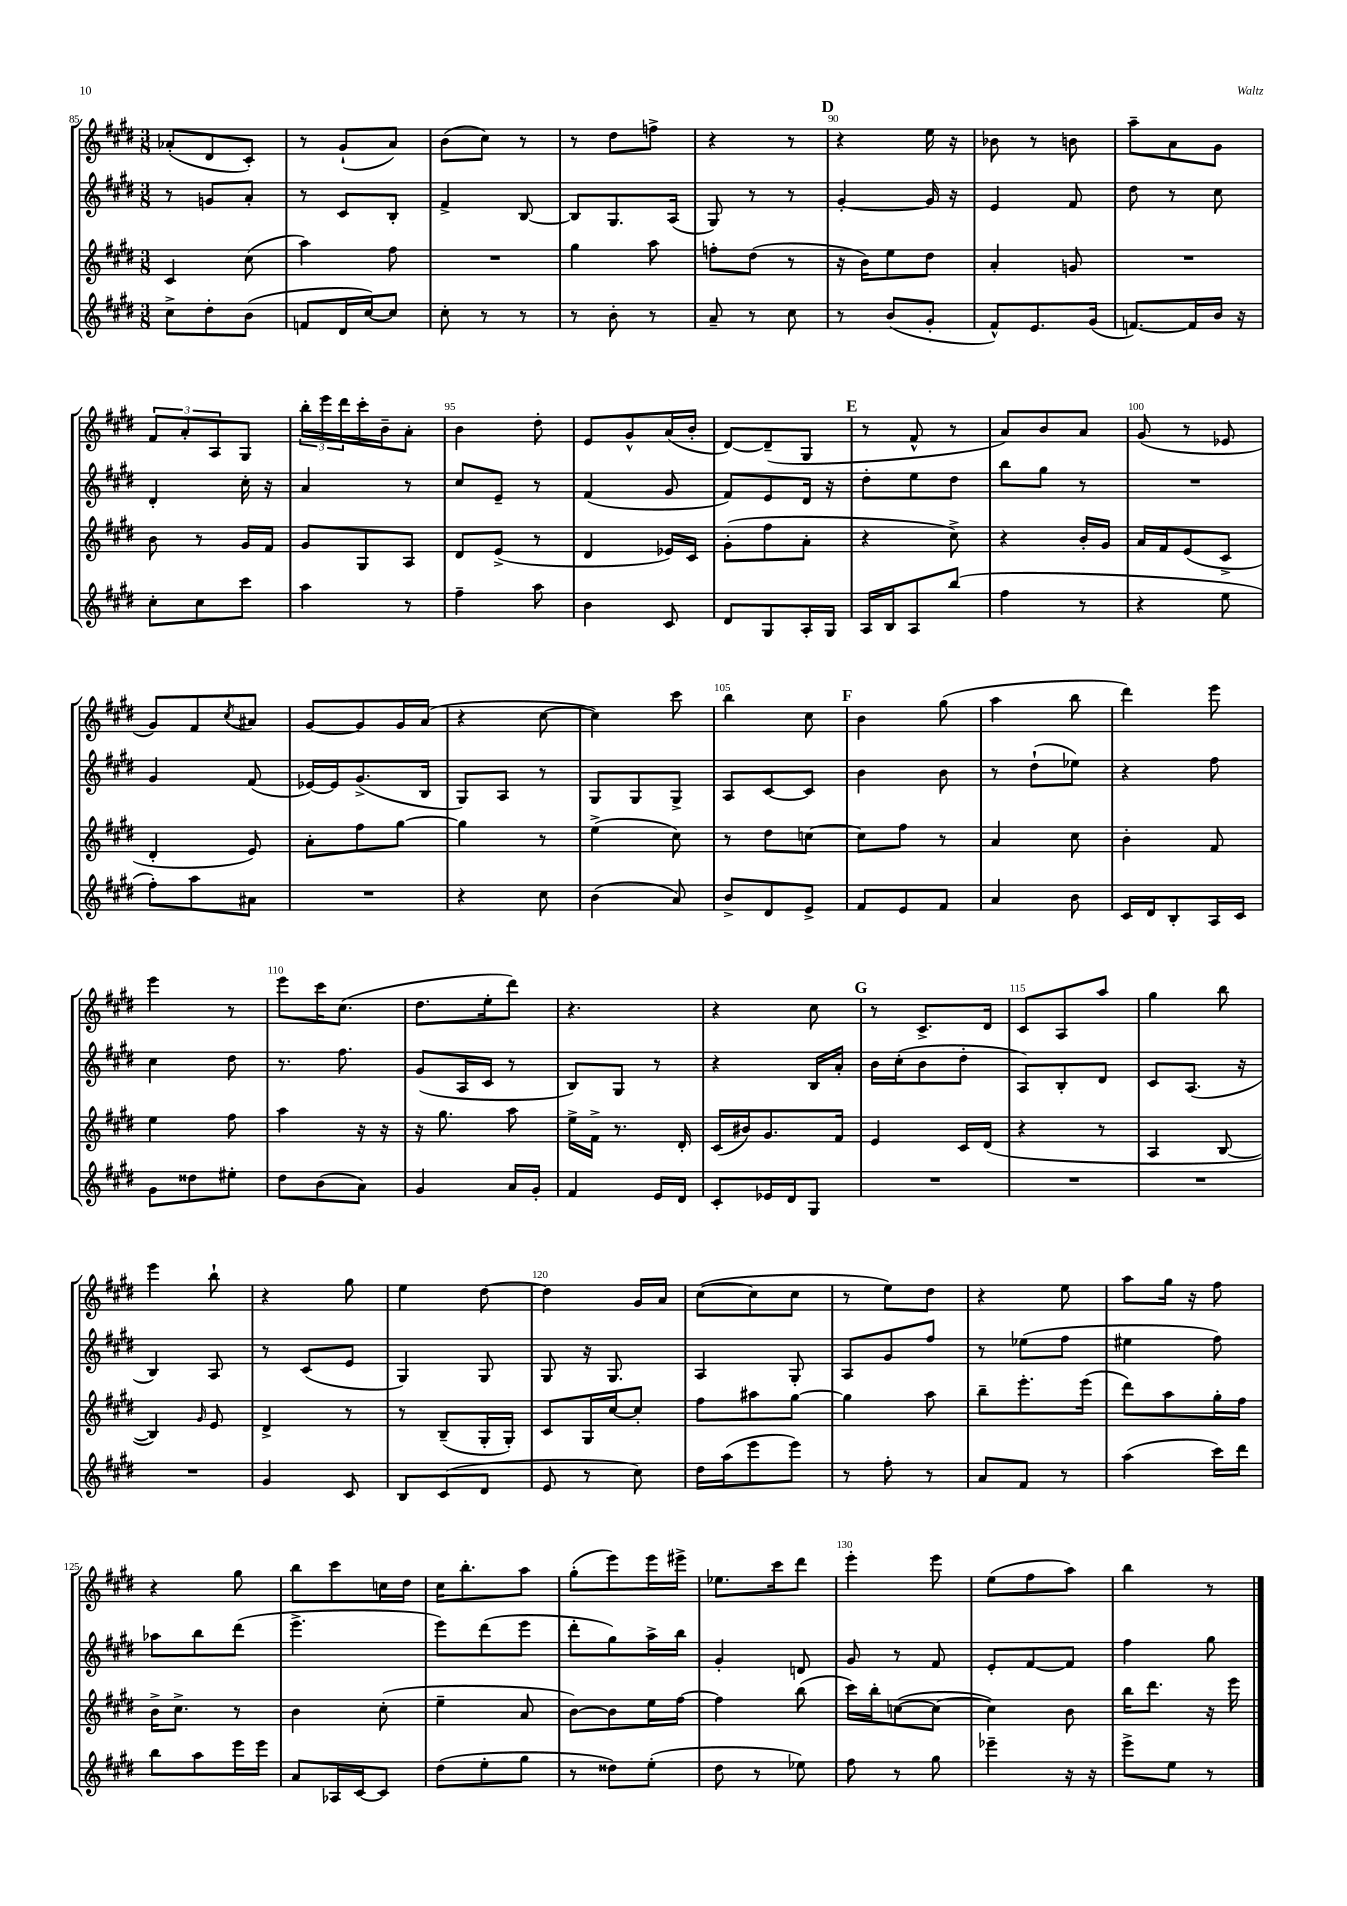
<<
\new StaffGroup <<
\new Staff = "s0" {
    \clef treble \key e \major \numericTimeSignature \time 3/8
    aes'8-.( dis'8 cis'8-.) |
    r8 gis'8-!( a'8) |
    b'8( cis''8) r8 |
    r8 dis''8 f''8-> |
    r4 r8 |
    \mark \markup { \bold "D" } r4 e''16 r16 |
    bes'8 r8 b'8 |
    a''8-- a'8 gis'8 |
    \tuplet 3/2 { fis'8 a'8-. a8 } gis8 |
    \tuplet 3/2 { b''16-. e'''16 dis'''16 } cis'''16-. b'16-- a'8-. |
    b'4 dis''8-. |
    e'8 gis'8-^ a'16( b'16-. |
    dis'8~) dis'8--( gis8 |
    \mark \markup { \bold "E" } r8 fis'8-^ r8 |
    a'8) b'8 a'8 |
    gis'8( r8 ees'8 |
    gis'8) fis'8 \acciaccatura { cis''8 } ais'8 |
    gis'8~ gis'8 gis'16 a'16( |
    r4 cis''8~ |
    cis''4) cis'''8 |
    b''4 cis''8 |
    \mark \markup { \bold "F" } b'4 gis''8( |
    a''4 b''8 |
    dis'''4) e'''8 |
    e'''4 r8 |
    e'''8 cis'''16 cis''8.( |
    dis''8. e''16-. dis'''8) |
    r4. |
    r4 cis''8 |
    \mark \markup { \bold "G" } r8 cis'8.-> dis'16 |
    cis'8 a8 a''8 |
    gis''4 b''8 |
    e'''4 b''8-! |
    r4 gis''8 |
    e''4 dis''8~ |
    dis''4 gis'16 a'16 |
    cis''8~( cis''8 cis''8 |
    r8 e''8) dis''8 |
    r4 e''8 |
    a''8 gis''16 r16 fis''8 |
    r4 gis''8 |
    b''8 cis'''8 c''16 dis''16 |
    cis''16 b''8.-. a''8 |
    gis''8-.( e'''8) e'''16 eis'''16-> |
    ees''8. cis'''16 dis'''8 |
    e'''4-. e'''8 |
    e''8( fis''8 a''8) |
    b''4 r8 \bar "|." |
}
\new Staff = "s1" {
    \clef treble \key e \major \numericTimeSignature \time 3/8
    r8 g'8 a'8-. |
    r8 cis'8 b8-. |
    fis'4-> b8~ |
    b8 gis8. a16( |
    gis8) r8 r8 |
    \mark \markup { \bold "D" } gis'4~-. gis'16 r16 |
    e'4 fis'8 |
    dis''8 r8 cis''8 |
    dis'4-. cis''16-. r16 |
    a'4 r8 |
    cis''8 e'8-- r8 |
    fis'4( gis'8 |
    fis'8) e'8 dis'16 r16 |
    \mark \markup { \bold "E" } dis''8-. e''8 dis''8 |
    b''8 gis''8 r8 |
    R4. |
    gis'4 fis'8( |
    ees'16~) ees'16 gis'8.->( b16 |
    gis8) a8 r8 |
    gis8 gis8 gis8-> |
    a8 cis'8~ cis'8 |
    \mark \markup { \bold "F" } b'4 b'8 |
    r8 dis''8-!( ees''8) |
    r4 fis''8 |
    cis''4 dis''8 |
    r8. fis''8. |
    gis'8( a16 cis'16 r8 |
    b8) gis8 r8 |
    r4 b16 a'16-. |
    \mark \markup { \bold "G" } b'16 cis''16-.( b'8 dis''8-. |
    a8) b8-. dis'8 |
    cis'8 a8.( r16 |
    b4) a8 |
    r8 cis'8( e'8 |
    gis4) gis8 |
    gis8 r16 gis8. |
    a4 gis8-. |
    a8 gis'8 fis''8 |
    r8 ees''8( fis''8 |
    eis''4 fis''8) |
    aes''8 b''8 dis'''8( |
    e'''4.-> |
    e'''8) dis'''8( e'''8 |
    dis'''8-. gis''8) a''16-> b''16 |
    gis'4-. d'8 |
    gis'8 r8 fis'8 |
    e'8-. fis'8~ fis'8 |
    fis''4 gis''8 \bar "|." |
}
\new Staff = "s2" {
    \clef treble \key e \major \numericTimeSignature \time 3/8
    cis'4 cis''8( |
    a''4) fis''8 |
    R4. |
    gis''4 a''8 |
    f''8-. dis''8( r8 |
    \mark \markup { \bold "D" } r16 b'16) e''8 dis''8 |
    a'4-. g'8 |
    R4. |
    b'8 r8 gis'16 fis'16 |
    gis'8 gis8 a8 |
    dis'8 e'8->( r8 |
    dis'4 ees'16) cis'16 |
    gis'8-.( fis''8 a'8-. |
    \mark \markup { \bold "E" } r4 cis''8->) |
    r4 b'16-. gis'16 |
    a'16 fis'16 e'8( cis'8-> |
    dis'4-. e'8) |
    a'8-. fis''8 gis''8~ |
    gis''4 r8 |
    e''4->( cis''8) |
    r8 dis''8 c''8~ |
    \mark \markup { \bold "F" } c''8 fis''8 r8 |
    a'4 cis''8 |
    b'4-. fis'8 |
    e''4 fis''8 |
    a''4 r16 r16 |
    r16 gis''8. a''8 |
    e''16-> fis'16-> r8. dis'16-. |
    cis'16( bis'16) gis'8. fis'16 |
    \mark \markup { \bold "G" } e'4 cis'16 dis'16( |
    r4 r8 |
    a4 b8~ |
    b4) \grace { gis'16 } e'8 |
    dis'4-> r8 |
    r8 b8--( gis16-. gis16-.) |
    cis'8 gis16 cis''16~ cis''8-. |
    fis''8 ais''8 gis''8~ |
    gis''4 a''8 |
    b''8-- e'''8.-. e'''16( |
    dis'''8) a''8 gis''16-. fis''16 |
    b'16-> cis''8.-> r8 |
    b'4 cis''8-.( |
    e''4-- a'8 |
    b'8~) b'8 e''16 fis''16~ |
    fis''4 b''8( |
    cis'''16) b''16-. c''8~( c''8~ |
    c''4) b'8 |
    b''16 dis'''8. r16 e'''16 \bar "|." |
}
\new Staff = "s3" {
    \clef treble \key e \major \numericTimeSignature \time 3/8
    cis''8-> dis''8-. b'8( |
    f'8 dis'16 cis''16~) cis''8 |
    cis''8-. r8 r8 |
    r8 b'8-. r8 |
    a'8-- r8 cis''8 |
    \mark \markup { \bold "D" } r8 b'8( gis'8-. |
    fis'8-^) e'8. gis'16( |
    f'8.~) f'16 b'16 r16 |
    cis''8-. cis''8 cis'''8 |
    a''4 r8 |
    fis''4-- a''8 |
    b'4 cis'8 |
    dis'8 gis8 a16-. gis16 |
    \mark \markup { \bold "E" } a16 b16 a8 b''8( |
    fis''4 r8 |
    r4 e''8 |
    fis''8-.) a''8 ais'8 |
    R4. |
    r4 cis''8 |
    b'4( a'8) |
    b'8-> dis'8 e'8-> |
    \mark \markup { \bold "F" } fis'8 e'8 fis'8 |
    a'4 b'8 |
    cis'16 dis'16 b8-. a16 cis'16 |
    gis'8 disis''8 eis''8-. |
    dis''8 b'8( a'8) |
    gis'4 a'16 gis'16-. |
    fis'4 e'16 dis'16 |
    cis'8-. ees'16 dis'16 gis8 |
    \mark \markup { \bold "G" } R4. |
    R4. |
    R4. |
    R4. |
    gis'4 cis'8 |
    b8 cis'8( dis'8 |
    e'8 r8 cis''8) |
    dis''16 a''16( e'''8 e'''8) |
    r8 fis''8-. r8 |
    a'8 fis'8 r8 |
    a''4( cis'''16) dis'''16 |
    b''8 a''8 e'''16 e'''16 |
    a'8 aes16 cis'16~ cis'8 |
    dis''8( e''8-. gis''8 |
    r8 disis''8) e''8-.( |
    dis''8 r8 ees''8) |
    fis''8 r8 gis''8 |
    ees'''4-- r16 r16 |
    e'''8-> e''8 r8 \bar "|." |
}
>>
>>
\layout { \context { \Score currentBarNumber = #85 \override BarNumber.break-visibility = ##(#f #t #t) barNumberVisibility = #(every-nth-bar-number-visible 5) } }
